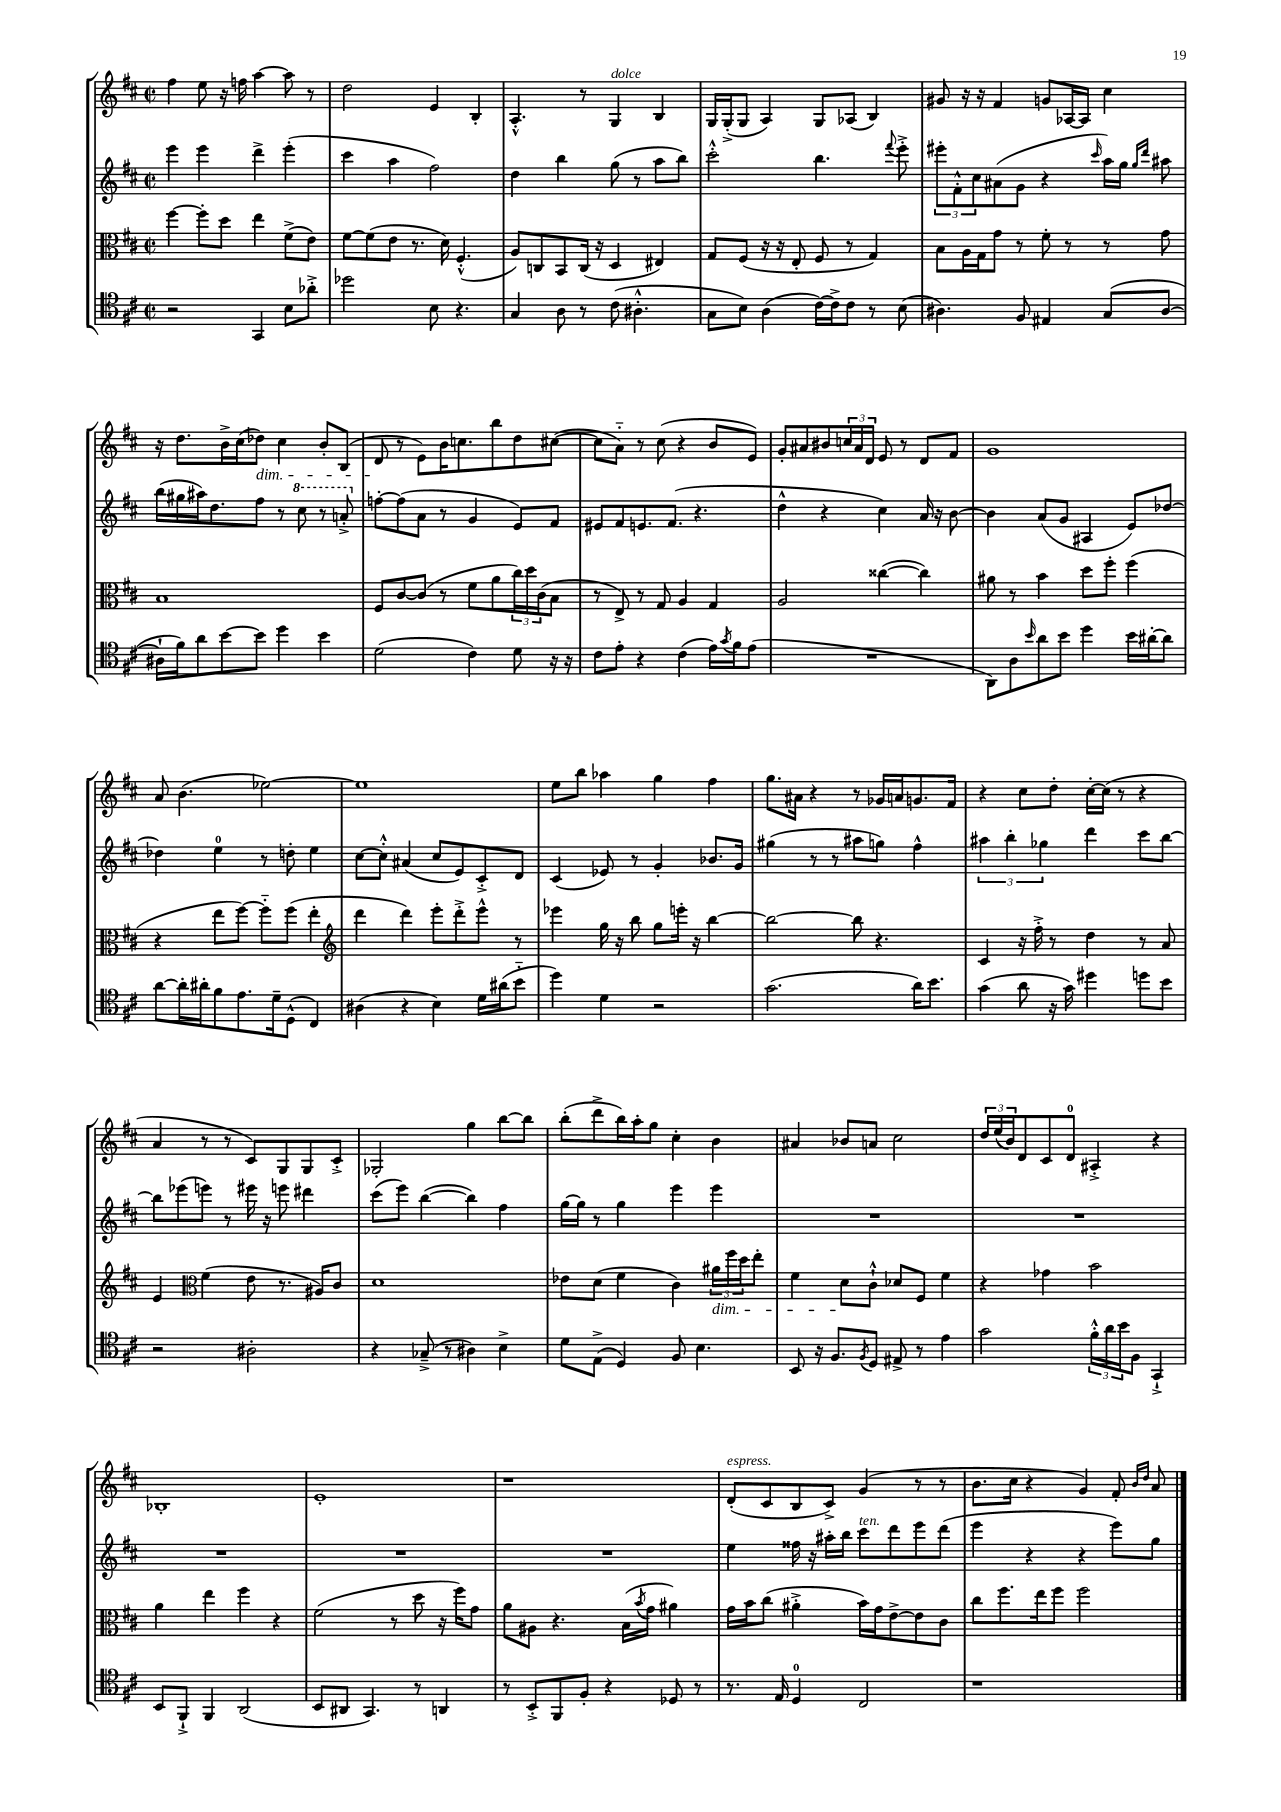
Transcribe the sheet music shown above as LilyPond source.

<<
\new StaffGroup <<
\new Staff = "s0" {
    \clef treble \key d \major \defaultTimeSignature \time 2/2
    fis''4 e''8 r16 f''16 a''4~ a''8 r8 |
    d''2 e'4 b4-. |
    a4.-.-^ r8 g4^\markup { \italic "dolce" } b4 |
    g16 g16-.->( g8 a4) g8 aes8( b4) |
    gis'8 r16 r16 fis'4 g'8 aes16~ aes16 cis''4 |
    r16 d''8. b'16-> cis''16( des''8\dim) cis''4 b'8-. b8( |
    d'8\! r8 e'8) b'16 c''8. b''8 d''8 cis''8~( |
    cis''8 a'8-_) r8 cis''8( r4 b'8 e'8) |
    g'8-. ais'8 bis'8 \tuplet 3/2 { c''16 ais'16 d'16 } e'8 r8 d'8 fis'8 |
    g'1 |
    a'8 b'4.( ees''2~) |
    ees''1 |
    e''8 b''8 aes''4 g''4 fis''4 |
    g''8. ais'16 r4 r8 ges'16 a'16 g'8. fis'16 |
    r4 cis''8 d''8-. cis''16~-. cis''16( r8 r4 |
    a'4 r8 r8 cis'8) g8 g8 cis'8-.-> |
    ges2-. g''4 b''8~ b''8 |
    b''8-.( d'''8-> b''16) a''16-. g''8 cis''4-. b'4 |
    ais'4 bes'8 a'8 cis''2 |
    \tuplet 3/2 { d''16 e''16( b'16) } d'8 cis'8 d'8-0 ais4-.-> r4 |
    bes1-. |
    e'1-. |
    r1 |
    d'8-.^\markup { \italic "espress." }( cis'8 b8 cis'8->) g'4( r8 r8 |
    b'8. cis''16 r4 g'4) fis'8-. \grace { b'16 d''16 } a'8 \bar "|." |
}
\new Staff = "s1" {
    \clef treble \key d \major \defaultTimeSignature \time 2/2
    e'''4 e'''4 d'''4-> e'''4-.( |
    cis'''4 a''4 fis''2) |
    d''4 b''4 g''8( r8 a''8 b''8) |
    cis'''2-.-^ b''4. \appoggiatura { fis'''8 } e'''8-.-> |
    \tuplet 3/2 { eis'''8-. fis'8-.-^ cis''8 } ais'8( g'8 r4 \grace { cis'''16 } a''16) g''16 \grace { g''16 d'''16 } ais''8 |
    b''16( gis''16 ais''16) d''8. fis''8 r8 \ottava #1 cis'''8 r8 a''8-.-> \ottava #0 |
    f''8~-. f''8( a'8 r8 g'4 e'8) fis'8 |
    eis'8 fis'8 e'8. fis'8.( r4. |
    d''4-^ r4 cis''4) a'16 r16 b'8~ |
    b'4 a'8( g'8 ais4 e'8) des''8~ |
    des''4 e''4-0 r8 d''8-. e''4 |
    cis''8~ cis''8-.-^ ais'4( cis''8 e'8) cis'8-.-> d'8 |
    cis'4( ees'8) r8 g'4-. bes'8. g'16 |
    gis''4( r8 r8 ais''8 g''8) fis''4-^ |
    \tuplet 3/2 { ais''4 b''4-. ges''4 } d'''4 cis'''8 b''8~ |
    b''8 ees'''8( e'''8) r8 eis'''16 r16 e'''8 dis'''4 |
    cis'''8( e'''8) b''4~( b''4) fis''4 |
    g''16~ g''16 r8 g''4 e'''4 e'''4 |
    R1 |
    R1 |
    R1 |
    R1 |
    R1 |
    e''4 fisis''16 r16 ais''16-. b''16 cis'''8^\markup { \italic "ten." } d'''8 e'''8 d'''8( |
    e'''4 r4 r4 e'''8) g''8 \bar "|." |
}
\new Staff = "s2" {
    \clef alto \key d \major \defaultTimeSignature \time 2/2
    fis''4~ fis''8-. d''8 e''4 fis'8->( e'8) |
    fis'8~ fis'8( e'8 r8. d'16) fis4.-.-^( |
    a8) c8 b,8 c16( r16 d4 eis4) |
    g8 fis8( r16 r16 e8-. fis8 r8 g4) |
    b8 a16 g16 g'8 r8 fis'8-. r8 r8 g'8 |
    b1 |
    fis8 cis'8~ cis'8( r8 fis'8 a'8 \tuplet 3/2 { cis''16) d''16 cis'16( } b8 |
    r8 e8->) r8 g8 a4 g4 |
    a2 cisis''4~( cisis''4) |
    ais'8 r8 b'4 d''8 fis''8-. fis''4( |
    r4 e''8 fis''8~) fis''8-_ fis''8( e''4-. |
    \clef treble d'''4 d'''4) e'''8-. d'''8-.-> e'''8-^ r8 |
    ees'''4 g''16 r16 b''8 g''8 e'''16-. r16 b''4~ |
    b''2~ b''8 r4. |
    cis'4 r16 fis''16-.-> r8 d''4 r8 a'8 |
    e'4 \clef alto fis'4( e'8 r8. ais16) cis'8 |
    d'1 |
    ees'8 d'8( fis'4 cis'4) \tuplet 3/2 { ais'16\dim fis''16 d''16 } e''8-. |
    fis'4 d'8\! cis'8-!-^ des'8 fis8 fis'4 |
    r4 ges'4 b'2 |
    a'4 e''4 fis''4 r4 |
    fis'2( r8 d''8 r16 fis''16) g'8 |
    a'8 ais8 r4. b16( \acciaccatura { b'8 } g'16 ais'4) |
    g'16 b'16 cis''8( ais'4-.-> b'16) g'16 e'8~-> e'8 cis'8 |
    cis''8 fis''8. e''16 fis''8 fis''2 \bar "|." |
}
\new Staff = "s3" {
    \clef tenor \key d \major \defaultTimeSignature \time 2/2
    r2 g,4 b8 aes'8-.-> |
    des''2 b8 r4. |
    g4 a8 r8 cis'8( ais4.-.-^ |
    g8 b8) a4( cis'16~) cis'16-> cis'8 r8 b8( |
    ais4.) fis8 eis4 g8( ais8~ |
    ais16-! fis'16) a'8 b'8~ b'8 d''4 b'4 |
    d'2( cis'4) d'8 r16 r16 |
    cis'8 e'8-. r4 cis'4( e'16) \acciaccatura { g'8 } fis'16 e'8( |
    R1 |
    a,8) a8 \grace { b'16 } a'8 b'8 d''4 b'16 ais'16~-. ais'8 |
    a'8~ a'16-. ais'16-. fis'8 e'8. d'16-- d8-^( cis4) |
    ais4( r4 b4) d'16 ais'16( b'8-_ |
    d''4) d'4 r2 |
    g'2.( a'16) b'8. |
    g'4( a'8 r16 g'16) dis''4 d''8 b'8 |
    r2 ais2-. |
    r4 ges8--->( r8 ais4) b4-> |
    d'8 e8->( d4) fis8 b4. |
    b,8 r16 fis8. \acciaccatura { fis8 } d8 eis8-> r8 e'4 |
    g'2 \tuplet 3/2 { fis'16-.-^ a'16 b'16 } fis8 g,4-!-> |
    b,8 fis,8-!-> fis,4 a,2( |
    b,8 ais,8 g,4.) r8 a,4 |
    r8 b,8-.-> fis,8 fis8-. r4 des8 r8 |
    r8. e16 d4-0 cis2 |
    r1 \bar "|." |
}
>>
>>
\layout { \context { \Score \remove "Bar_number_engraver" } }
